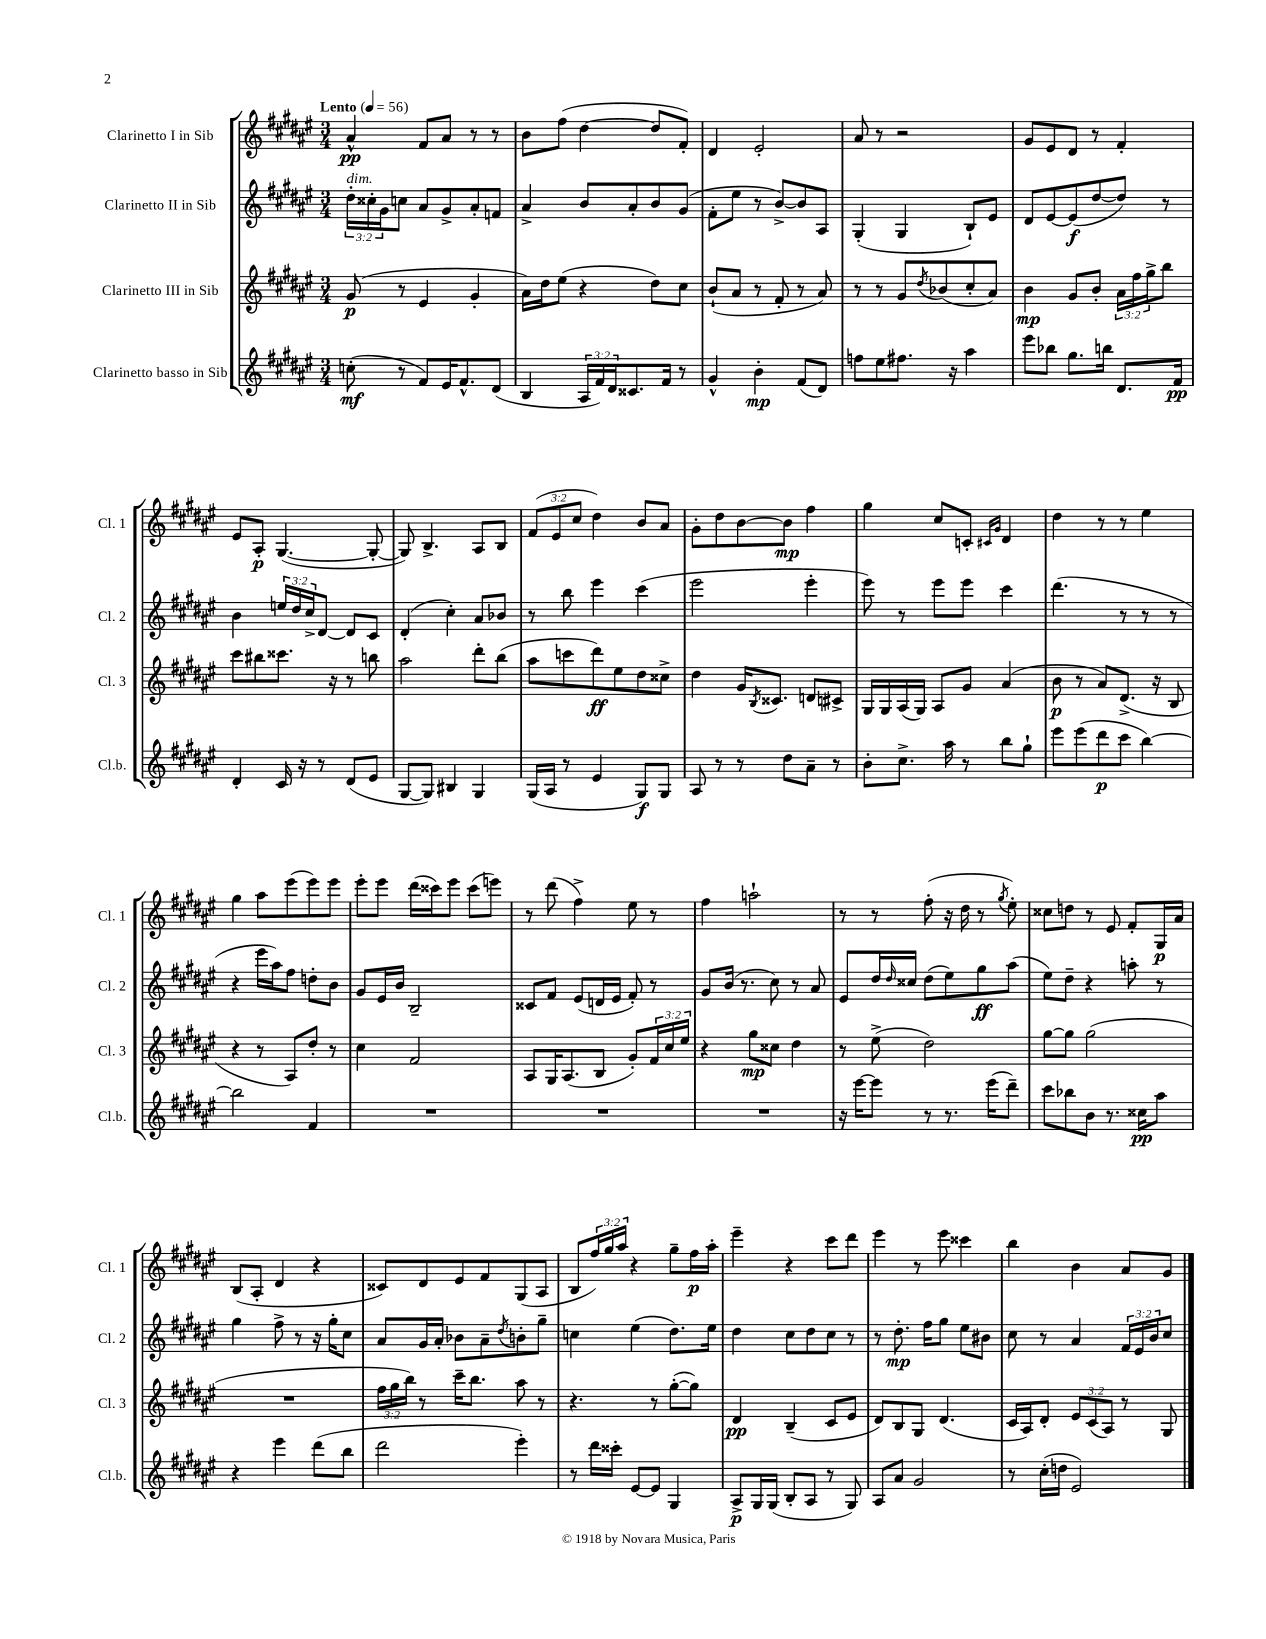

**kern	**dynam	**kern	**dynam	**kern	**dynam	**kern	**dynam
*part4	*part4	*part3	*part3	*part2	*part2	*part1	*part1
*staff4	*staff4	*staff3	*staff3	*staff2	*staff2	*staff1	*staff1
*I"Clarinetto basso in Sib	*	*I"Clarinetto III in Sib	*	*I"Clarinetto II in Sib	*	*I"Clarinetto I in Sib	*
*I'Cl.b.	*	*I'Cl. 3	*	*I'Cl. 2	*	*I'Cl. 1	*
*clefG2	*	*clefG2	*	*clefG2	*	*clefG2	*
*k[f#c#g#d#a#e#]	*	*k[f#c#g#d#a#e#]	*	*k[f#c#g#d#a#e#]	*	*k[f#c#g#d#a#e#]	*
*M3/4	*	*M3/4	*	*M3/4	*	*M3/4	*
*MM56	*	*MM56	*	*MM56	*	*MM56	*
=1	=1	=1	=1	=1	=1	=1	=1
!	!	!	!	!	!	!LO:TX:a:B:t=Lento	!
!	!	!	!	!LO:TX:a:i:t=dim.	!	!	!
(8ccn'\	mf	(8g#/	p	24dd#'\LL	.	4a#^^/	pp
.	.	.	.	24cc##X'\	.	.	.
.	.	.	.	24g#\J	.	.	.
8r	.	8r	.	8ccn\J	.	.	.
8f#/L)	.	4e#/	.	8a#/L	.	8f#/L	.
16e#/K	.	.	.	8g#^/	.	8a#/J	.
8.f#^^/	.	.	.	.	.	.	.
.	.	4g#'/	.	8a#'/	.	8r	.
(8d#/J	.	.	.	8fn/J	.	8r	.
=2	=2	=2	=2	=2	=2	=2	=2
4B/	.	16a#\LL)	.	4a#^/	.	8b\L	.
.	.	16dd#\J	.	.	.	.	.
.	.	(8ee#\J	.	.	.	(8ff#\J	.
24A#/LL	.	4r	.	8b/L	.	[4dd#\	.
24f#/)	.	.	.	.	.	.	.
24d#/J	.	.	.	.	.	.	.
8.c##X/	.	.	.	8a#'/	.	.	.
.	.	8dd#\L)	.	8b/	.	8dd#/L]	.
16f#/Jk	.	.	.	.	.	.	.
8r	.	8cc#\J	.	(8g#/J	.	8f#'/J)	.
=3	=3	=3	=3	=3	=3	=3	=3
4g#^^/	.	(8b`/L	.	8f#'\L	.	4d#/	.
.	.	8a#/J	.	8ee#\J	.	.	.
4b'\	mp	8r	.	8r	.	2e#'/	.
.	.	8f#'/	.	[8b^/L)	.	.	.
(8f#/L	.	8r	.	8b/]	.	.	.
8d#/J)	.	8a#/)	.	8A#/J	.	.	.
=4	=4	=4	=4	=4	=4	=4	=4
8ffn\L	.	8r	.	(4G#'/	.	8a#/	.
8ee#\	.	8r	.	.	.	8r	.
8.ff#X\J	.	8g#/L	.	4G#/	.	2r	.
.	.	8qdd#/	.	.	.	.	.
.	.	(8b-X/	.	.	.	.	.
16r	.	.	.	.	.	.	.
4aa#\	.	8cc#'/	.	8B`/L)	.	.	.
.	.	8a#/J)	.	8e#/J	.	.	.
=5	=5	=5	=5	=5	=5	=5	=5
8eee#\L	.	4b\	mp	8d#/L	.	8g#/L	.
8bb-X\J	.	.	.	[8e#/	.	8e#/	.
8.gg#\L	.	8g#/L	.	(8e#/]	f	8d#/J	.
.	.	8b'/J	.	[8dd#/	.	8r	.
16bbn\Jk	.	.	.	.	.	.	.
8.d#/L	.	24a#\LL	.	8dd#/J])	.	4f#'/	.
.	.	24ff#\	.	.	.	.	.
.	.	24gg#^\J	.	.	.	.	.
.	.	8bb\J	.	8r	.	.	.
16f#/Jk	pp	.	.	.	.	.	.
!!LO:LB:g=z
=6	=6	=6	=6	=6	=6	=6	=6
4d#'/	.	8ccc#\L	.	4b\	.	8e#/L	.
.	.	8bb#X\	.	.	.	8A#'/J	p
16c#/	.	8.ccc##X\J	.	24een/LL	.	([4.G#/	.
.	.	.	.	24dd#/	.	.	.
16r	.	.	.	.	.	.	.
.	.	.	.	24cc#^/J	.	.	.
8r	.	.	.	[8d#/J	.	.	.
.	.	16r	.	.	.	.	.
(8d#/L	.	8r	.	8d#/L]	.	.	.
8e#/J	.	8bbn\	.	8c#/J	.	8G#'/_	.
=7	=7	=7	=7	=7	=7	=7	=7
[8G#/L	.	2aa#\	.	(4d#'/	.	8G#/])	.
8G#/J])	.	.	.	.	.	4.B^/	.
4B#X/	.	.	.	4cc#'\)	.	.	.
4G#/	.	8ddd#'\L	.	8a#/L	.	8A#/L	.
.	.	(8bb\J	.	8b-X/J	.	8B/J	.
=8	=8	=8	=8	=8	=8	=8	=8
(16G#/LL	.	8aa#\L	.	8r	.	(12f#/L	.
16A#/JJ	.	.	.	.	.	.	.
.	.	.	.	.	.	12e#/	.
8r	.	8cccn\	.	8bb\	.	.	.
.	.	.	.	.	.	12cc#/J	.
4e#/	.	8ddd#\)	ff	4eee#\	.	4dd#\)	.
.	.	8ee#\	.	.	.	.	.
8G#/L)	f	8dd#\	.	(4ccc#\	.	8b/L	.
8G#/J	.	8cc##X^\J	.	.	.	8a#/J	.
=9	=9	=9	=9	=9	=9	=9	=9
8A#/	.	4dd#\	.	2eee#\	.	8g#'\L	.
8r	.	.	.	.	.	8dd#\	.
8r	.	16g#/KL	.	.	.	[8b\	.
.	.	8qB/	.	.	.	.	.
.	.	8.c##X/J	.	.	.	.	.
8dd#\L	.	.	.	.	.	8b\J]	mp
8a#~\J	.	8dn/L	.	4eee#'\	.	4ff#\	.
8r	.	8c#X^/J	.	.	.	.	.
=10	=10	=10	=10	=10	=10	=10	=10
8b'\L	.	16G#/LL	.	8eee#\)	.	4gg#\	.
.	.	16G#/	.	.	.	.	.
8.cc#^\J	.	(16A#/	.	8r	.	.	.
.	.	16G#/JJ)	.	.	.	.	.
.	.	8A#/L	.	8eee#\L	.	8cc#/L	.
16aa#\	.	.	.	.	.	.	.
8r	.	8g#/J	.	8eee#\J	.	8cn'/J	.
.	.	.	.	.	.	16qqc#X/LL	.
.	.	.	.	.	.	16qqg#/JJ	.
8bb\L	.	(4a#/	.	4ccc#\	.	4d#/	.
8gg#`\J	.	.	.	.	.	.	.
=11	=11	=11	=11	=11	=11	=11	=11
8eee#\L	.	8b\	p	(4.ddd#\	.	4dd#\	.
(8eee#\	.	8r	.	.	.	.	.
8ddd#\	p	8a#/L)	.	.	.	8r	.
8ccc#\J	.	(8.d#^/J	.	8r	.	8r	.
[4bb\)	.	.	.	8r	.	4ee#\	.
.	.	16r	.	.	.	.	.
.	.	8B/	.	8r	.	.	.
!!LO:LB:g=z
=12	=12	=12	=12	=12	=12	=12	=12
2bb\]	.	4r	.	4r	.	4gg#\	.
.	.	8r	.	16eee#\LL	.	8aa#\L	.
.	.	.	.	16aa#\J)	.	.	.
.	.	8A#/L)	.	8ff#\J	.	(8eee#\	.
4f#/	.	8dd#'/J	.	8ddn'\L	.	8eee#\)	.
.	.	8r	.	8b\J	.	8eee#\J	.
=13	=13	=13	=13	=13	=13	=13	=13
2.r	.	4cc#\	.	8g#/L	.	8eee#'\L	.
.	.	.	.	16e#/L	.	8eee#\J	.
.	.	.	.	16b/JJ	.	.	.
.	.	2f#/	.	2B~/	.	(16ddd#\LL	.
.	.	.	.	.	.	16ccc##X\J)	.
.	.	.	.	.	.	8eee#\J	.
.	.	.	.	.	.	(8ccc##\L	.
.	.	.	.	.	.	8eeen\J)	.
=14	=14	=14	=14	=14	=14	=14	=14
2.r	.	8A#/L	.	8c##X/L	.	8r	.
.	.	16G#/K	.	8f#/J	.	(8ddd#\	.
.	.	(8.A#/	.	.	.	.	.
.	.	.	.	(8e#/L	.	4ff#^\)	.
.	.	8B/J	.	16dn/L	.	.	.
.	.	.	.	16e#/JJ	.	.	.
.	.	8g#'/L)	.	8f#'/)	.	8ee#\	.
.	.	24f#/L	.	8r	.	8r	.
.	.	24cc#/	.	.	.	.	.
.	.	24ee#/JJ	.	.	.	.	.
=15	=15	=15	=15	=15	=15	=15	=15
2.r	.	4r	.	8g#/L	.	4ff#\	.
.	.	.	.	(16b/Jk	.	.	.
.	.	.	.	8.r	.	.	.
.	.	8gg#\L	mp	.	.	2aan`\	.
.	.	8cc##X\J	.	8cc#\)	.	.	.
.	.	4dd#\	.	8r	.	.	.
.	.	.	.	8a#/	.	.	.
=16	=16	=16	=16	=16	=16	=16	=16
16r	.	8r	.	8e#/L	.	8r	.
[16eee#\KL	.	.	.	.	.	.	.
8eee#\J]	.	(8ee#^\	.	16dd#/L	.	8r	.
.	.	.	.	16qqdd#/	.	.	.
.	.	.	.	16cc##X/JJ	.	.	.
8r	.	2dd#\)	.	(8dd#\L	.	(8ff#'\	.
8.r	.	.	.	8ee#\)	.	16r	.
.	.	.	.	.	.	16dd#\	.
.	.	.	.	8gg#\	ff	8r	.
(16eee#\KL	.	.	.	.	.	.	.
.	.	.	.	.	.	8qgg#/	.
8ddd#~\J)	.	.	.	(8aa#\J	.	8ee#'\)	.
=17	=17	=17	=17	=17	=17	=17	=17
8ccc#\L	.	[8gg#\L	.	8ee#\L)	.	8cc##X\L	.
8bb-X\	.	8gg#\J]	.	8dd#~\J	.	8ddn\J	.
8b\J	.	(2gg#\	.	4r	.	8r	.
8.r	.	.	.	.	.	8e#/	.
.	.	.	.	8aan'\	.	8f#'/L	.
16cc##X\KL	pp	.	.	.	.	.	.
8aa#\J	.	.	.	8r	.	16G#/L	p
.	.	.	.	.	.	16a#/JJ	.
!!LO:LB:g=z
=18	=18	=18	=18	=18	=18	=18	=18
4r	.	2.r	.	4gg#\	.	(8B/L	.
.	.	.	.	.	.	8A#'/J	.
4eee#\	.	.	.	8ff#^\	.	4d#/	.
.	.	.	.	8r	.	.	.
(8ddd#\L	.	.	.	16r	.	4r	.
.	.	.	.	16gg#'\KL	.	.	.
8bb\J	.	.	.	8cc#\J	.	.	.
=19	=19	=19	=19	=19	=19	=19	=19
2ddd#\	.	24ff#\LL	.	8a#/L	.	8c##X/L)	.
.	.	24gg#\	.	.	.	.	.
.	.	24bb\JJ)	.	.	.	.	.
.	.	8r	.	16g#/L	.	8d#/	.
.	.	.	.	16a#'/JJ	.	.	.
.	.	16ccc#~\KL	.	8b-X\L	.	8e#/	.
.	.	8.bb\J	.	.	.	.	.
.	.	.	.	8a#~\	.	8f#/	.
.	.	.	.	8qdd#/	.	.	.
4eee#'\)	.	8aa#\	.	8bn'\	.	(8G#/	.
.	.	8r	.	8gg#~\J	.	8A#/J	.
=20	=20	=20	=20	=20	=20	=20	=20
8r	.	4.r	.	4ccn\	.	8B/L	.
16ddd#\LL	.	.	.	.	.	24ff#/L)	.
.	.	.	.	.	.	24gg#/	.
16ccc##X'\JJ	.	.	.	.	.	.	.
.	.	.	.	.	.	24aa#/JJ	.
[8e#/L	.	.	.	(4ee#\	.	4r	.
8e#/J]	.	8r	.	.	.	.	.
4G#/	.	([8gg#'\L	.	8.dd#\L)	.	8gg#~\L	.
.	.	8gg#\J])	.	.	.	16ff#\L	p
.	.	.	.	16ee#\Jk	.	16aa#'\JJ	.
=21	=21	=21	=21	=21	=21	=21	=21
8A#^/L	p	4d#/	pp	4dd#\	.	4eee#~\	.
16G#/L	.	.	.	.	.	.	.
(16G#/JJ	.	.	.	.	.	.	.
8B'/L	.	(4B~/	.	8cc#\L	.	4r	.
8A#/J	.	.	.	8dd#\	.	.	.
8r	.	8c#/L	.	8cc#\J	.	8ccc#\L	.
8G#/)	.	8e#/J	.	8r	.	8ddd#\J	.
=22	=22	=22	=22	=22	=22	=22	=22
8A#/L	.	8d#/L)	.	8r	.	4eee#\	.
8a#/J	.	8B/	.	8.dd#'\	mp	.	.
2g#/	.	8G#/J	.	.	.	8r	.
.	.	.	.	16ff#\KL	.	.	.
.	.	(4.d#/	.	8gg#\J	.	8eee#\	.
.	.	.	.	8ee#\L	.	4ccc##X\	.
.	.	.	.	8b#X\J	.	.	.
=23	=23	=23	=23	=23	=23	=23	=23
8r	.	16c#/LL	.	8cc#\	.	4bb\	.
.	.	16A#/J)	.	.	.	.	.
(16cc#'\LL	.	8d#'/J	.	8r	.	.	.
16ddn\JJ	.	.	.	.	.	.	.
2e#/)	.	12e#/L	.	4a#/	.	4b\	.
.	.	(12c#/	.	.	.	.	.
.	.	12A#/J)	.	.	.	.	.
.	.	8r	.	24f#/LL	.	8a#/L	.
.	.	.	.	24e#/	.	.	.
.	.	.	.	24b/J	.	.	.
.	.	8G#/	.	8cc#/J	.	8g#/J	.
==	==	==	==	==	==	==	==
*-	*-	*-	*-	*-	*-	*-	*-
